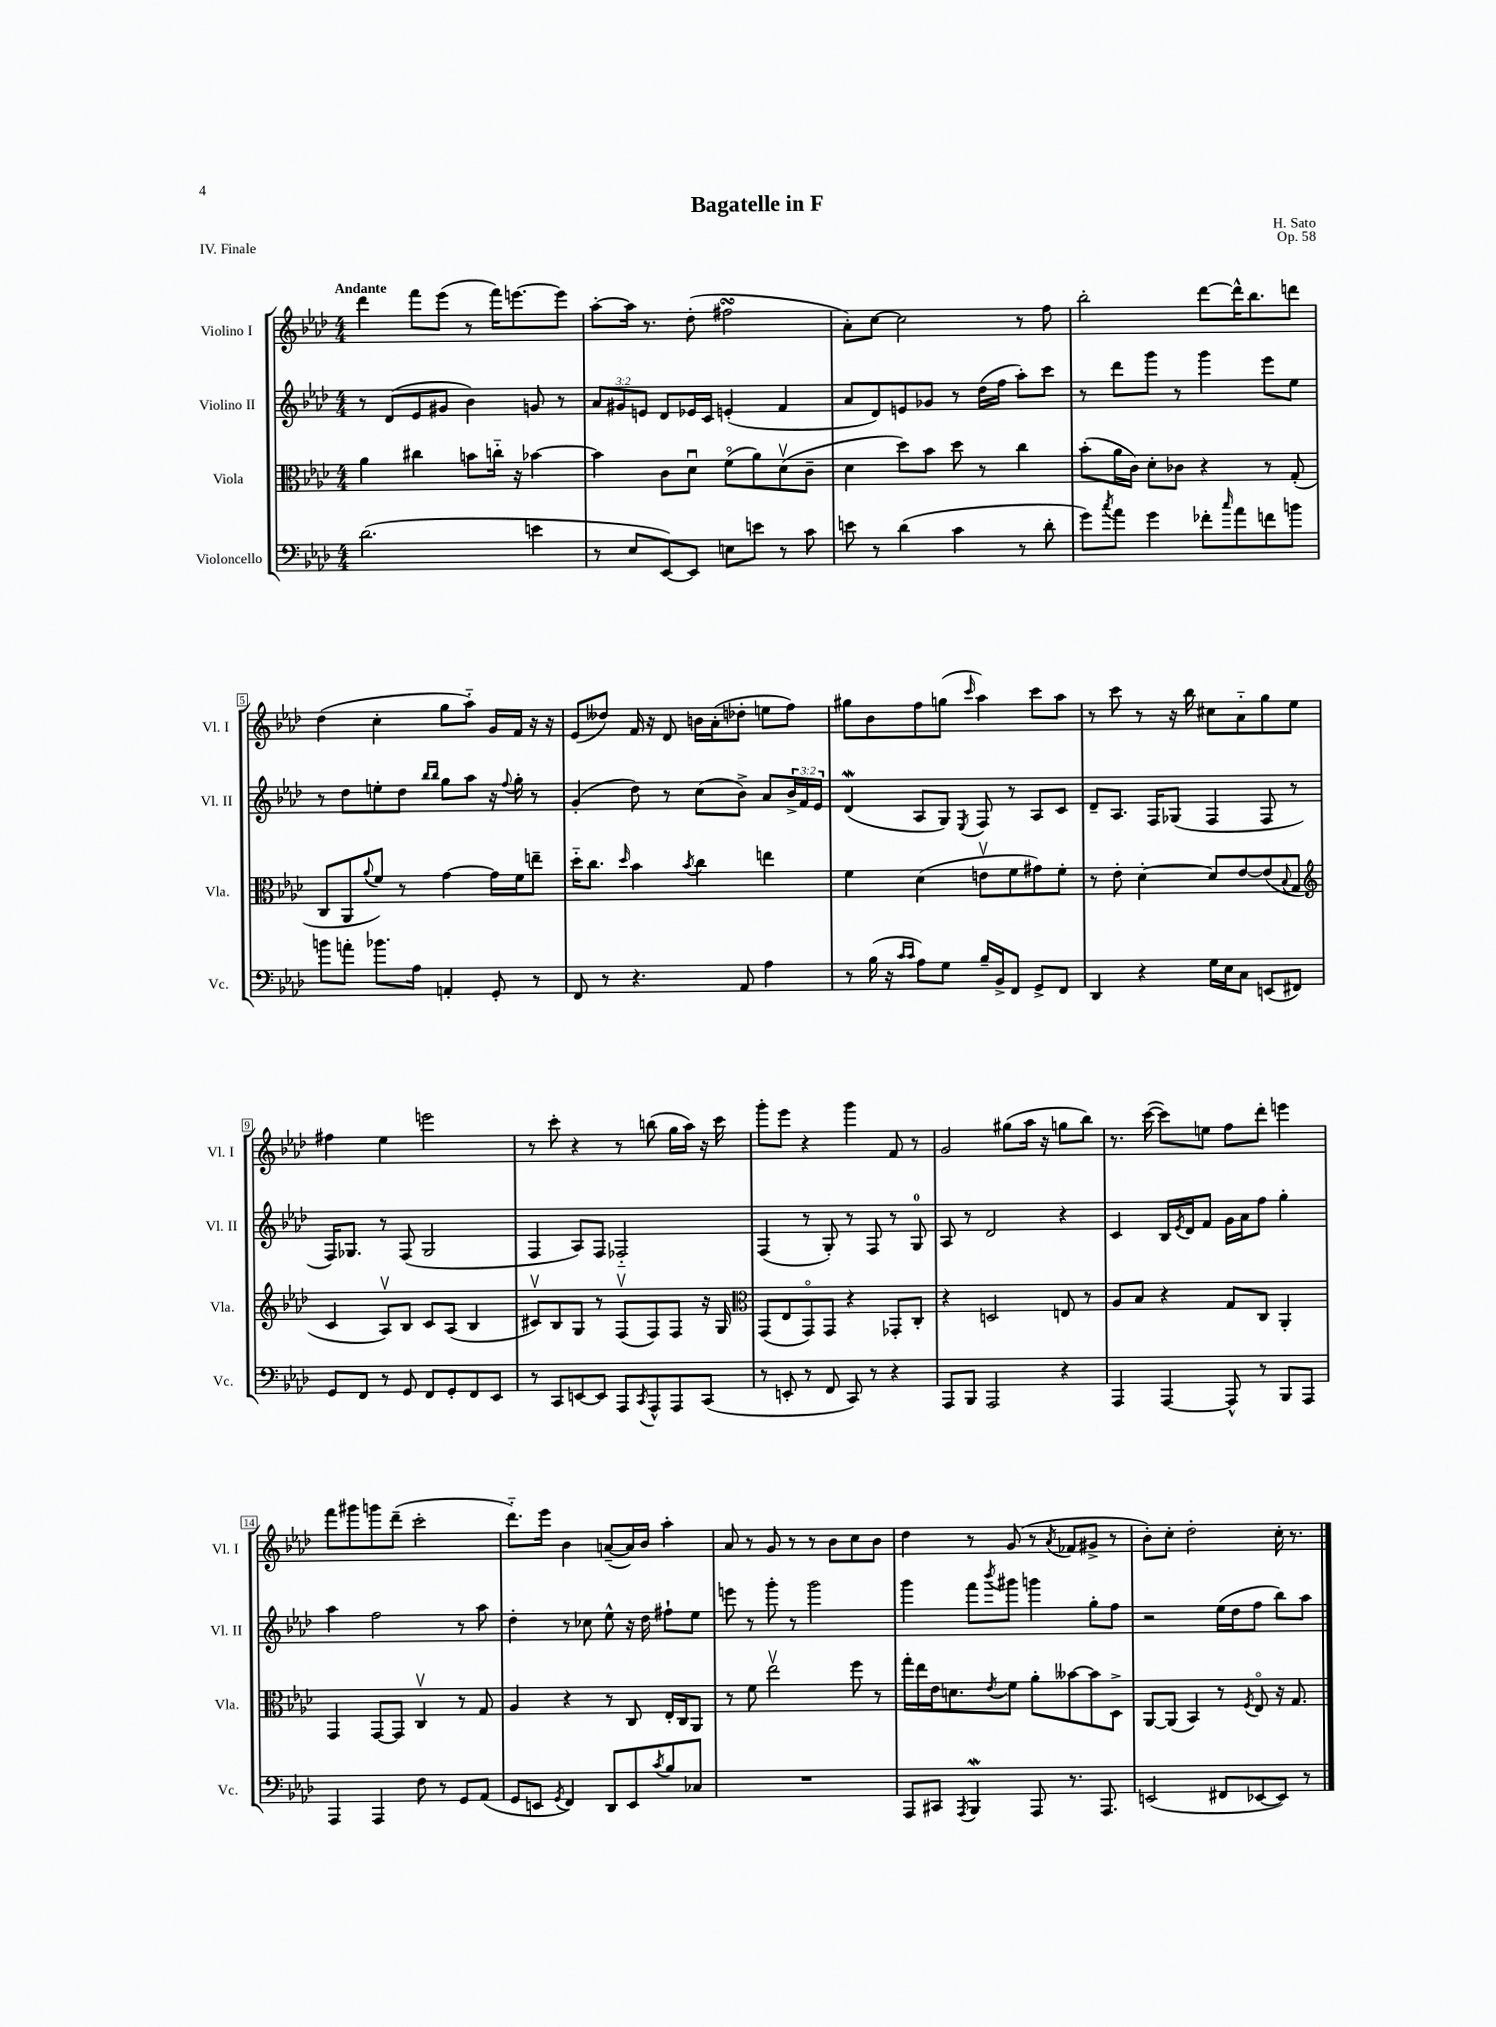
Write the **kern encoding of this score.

**kern	**kern	**kern	**kern
*part4	*part3	*part2	*part1
*staff4	*staff3	*staff2	*staff1
*I"Violoncello	*I"Viola	*I"Violino II	*I"Violino I
*I'Vc.	*I'Vla.	*I'Vl. II	*I'Vl. I
*clefF4	*clefC3	*clefG2	*clefG2
*k[b-e-a-d-]	*k[b-e-a-d-]	*k[b-e-a-d-]	*k[b-e-a-d-]
*M4/4	*M4/4	*M4/4	*M4/4
=1	=1	=1	=1
!	!	!	!LO:TX:a:B:t=Andante
(2.d-\	4a-\	8r	4ddd-\
.	.	(8d-/L	.
.	4cc#X\	8e-/	8fff\L
.	.	8g#X/J	(8eee-\J
.	8bn\L	4b-\)	8r
.	16ccn\Jk	.	16fff\KL)
.	16r	.	[8.eeen\
4en\	[4b-X\	8gn/	.
.	.	8r	8eee\J]
=2	=2	=2	=2
8r	4b-\]	12a-/L	[8aa-'\L
.	.	12g#X/	.
8E-/L	.	.	16aa-\Jk]
.	.	12en/J	.
.	.	.	8.r
[8EE-/)	8c\L	8d-/L	.
8EE-/J]	8d-u\J	16e-X/L	(8dd-'\
.	.	16c/JJ	.
8En\L	(8f\L	(4en'/	2ff#XsSsS\
8en\J	8a-\)	.	.
8r	(8d-v\	4f/	.
8c\	8c~\J	.	.
=3	=3	=3	=3
8en\	4d-\	8a-/L	8a-'\L)
8r	.	8d-/)	[8cc\J
(4d-\	8dd-\L)	8en/	2cc\]
.	8b-\J	8g-X/J	.
4c\	8dd-\	8r	.
.	8r	(16dd-\LL	.
.	.	16ff\JJ	.
8r	4cc\	8aa-'\L)	8r
8d-'\	.	8ccc\J	8ff\
=4	=4	=4	=4
8g\L)	(8b-'\L	8r	2bb-'\
8qcc/	.	.	.
8a-\J	16a-\L	8ddd-\L	.
.	16c\JJ)	.	.
4g\	8d-'\L	8ggg\J	.
.	8c-X\J	8r	.
8f-X'\L	4r	4ggg\	[8ddd-\L
16qqcc/	.	.	.
8a-\	.	.	16ddd-^^\K]
.	.	.	8.bb-\
8fn\	8r	8eee-\L	.
8bn\J	(8G'/	8ee-\J	8dddn\J
!!LO:LB:g=z
=5	=5	=5	=5
8bn\L	8C/L	8r	(4dd-\
8an'\J	8AA-/	8dd-\L	.
.	8qqa-/	.	.
8.b-X\L	8f/J)	8een'\	4cc'\
.	8r	8dd-\J	.
16A-\Jk	.	.	.
.	.	16qqbb-/LL	.
.	.	16qqbb-/JJ	.
4AAn'/	[4g\	8gg\L	8gg\L
.	.	8aa-\J	8aa-\J)
8GG'/	16g\LL]	16r	16g/LL
.	.	8qqff/	.
.	16f\J	16gg'\	16f/JJ
8r	8een~\J	8r	16r
.	.	.	16r
=6	=6	=6	=6
8FF/	16dd-\KL	(4g'/	(8e-/L
.	8.cc\J	.	.
8r	.	.	8dd--X/J)
.	16qqdd-/	.	.
4.r	4b-\	8dd-\)	16f/
.	.	.	16r
.	.	8r	8d-/
.	8qb-/	.	.
.	4cc\	(8cc\L	16bn\LL
.	.	.	(16a-'\J
8AA-/	.	8b-^\J)	8dd-X'\J
4A-\	4een\	8a-/L	8een\L
.	.	24b-^/L	8ff\J)
.	.	24f/	.
.	.	24e-/JJ	.
=7	=7	=7	=7
8r	4f\	(4d-w/	8gg#X\L
(16B-\	.	.	8b-\
16r	.	.	.
16qqc/LL	.	.	.
16qqc/JJ	.	.	.
8A-\L)	(4d-\	8A-/L	8ff\
8G\J	.	8G/J)	(8ggn\J
.	.	8qE-/	16qqccc/
16B-~/LL	8env\L	8F/	4aa-\)
16BB-^/J	.	.	.
8FF/J	8f\	8r	.
8GG^/L	8g#X\)	8A-/L	8ccc\L
8FF/J	8f'\J	8c/J	8aa-\J
=8	=8	=8	=8
4DD-/	8r	8d-~/L	8r
.	8e-'\	8.A-/J	8ccc\
4r	[4d-'\	.	8r
.	.	16F/KL	.
.	.	(8G-X/J	16r
.	.	.	16bb-\
16G\LL	8d-/L]	4F/	8cc#X\L
16E-\J	.	.	.
8C\J	[8e-/	.	8a-\
(8EEn/L	(8e-/]	8F/	8gg\
.	8qqB-/	.	.
8FF#X/J)	8G/J	8r	8ee-\J
!!LO:LB:g=z
=9	=9	=9	=9
*	*clefG2	*	*
8GG/L	4c/	16F/KL)	4ff#X\
.	.	8.G-X/J	.
8FF/J	.	.	.
8r	8A-v/L)	8r	4ee-\
8GG/	8B-/J	(8F/	.
8FF/L	8c/L	2G-/	2eeen\
8GG'/	(8A-/J	.	.
8FF/	4B-/	.	.
8EE-/J	.	.	.
=10	=10	=10	=10
8r	8c#Xv/L)	4F/	8r
8CC/L	8B-/	.	8ccc'\
[8EEn/	8G/J	8A-/L)	4r
8EE/J]	8r	8F/J	.
8AAA-/L	(8Fv/L	2F-X/	8r
8qCC/	.	.	.
8AAA-^^/	8F/)	.	(8bbn\
8AAA-/	8F/J	.	16gg\LL
.	.	.	16aa-\JJ)
(8CC/J	16r	.	16r
.	16G/	.	16ccc\
=11	=11	=11	=11
*	*clefC3	*	*
8r	(8GG/L	(4F/	8ggg'\L
8EEn'/	8E-/	.	8eee-\J
8r	8GG/)	8r	4r
8FF/	8GG/J	8G'/)	.
8CC/)	4r	8r	4ggg\
8r	.	8F/	.
4r	8GG-X'/L	8r	8f/
.	8C'/J	8G/	8r
=12	=12	=12	=12
8AAA-/L	4r	8A-/	2g/
8BBB-/J	.	8r	.
2AAA-/	2Dn/	2d-/	.
.	.	.	(8gg#X\L
.	.	.	16aa-\Jk
.	.	.	16r
4r	8En/	4r	8ggn\L
.	8r	.	8bb-\J)
=13	=13	=13	=13
4AAA-/	8A-/L	4c/	8.r
.	8B-/J	.	.
.	.	.	([16ccc\
[4AAA-/	4r	16B-/LL	8ccc\L])
.	.	8qe-/	.
.	.	16d-/J	.
.	.	8f/J	8een\J
8AAA-^^/]	8G/L	16g\LL	8ff\L
.	.	16a-\J	.
8r	8C/J	8ff\J	8ddd-'\J
8BBB-/L	4AA-'/	4gg'\	4eeen\
8AAA-/J	.	.	.
!!LO:LB:g=z
=14	=14	=14	=14
4AAA-/	4GG/	4aa-\	8fff\L
.	.	.	8ggg#X\
4AAA-/	[8GG/L	2ff\	8gggn\
.	8GG/J]	.	(8ddd-~\J
8F\	4Cv/	.	2ccc'\
8r	.	.	.
8GG/L	8r	8r	.
(8AA-/J	8G/	8aa-\	.
=15	=15	=15	=15
8GG/L	4A-/	4dd-'\	8.ddd-\L)
8EEn/J	.	.	.
.	.	.	16eee-\Jk
8qGG/	.	.	.
4FF/)	4r	8r	4b-\
.	.	8cc-X\	.
8DD-/L	8r	8ee-^^\	([8an~/L
8EE/	8C/	16r	16a/L])
.	.	16dd-\	16b-/JJ
8qc/	.	.	.
8B-/	16E-'/LL	8ff#X`\L	4aa-'\
.	16C/J	.	.
8C-X/J	8AA-/J	8ee-\J	.
=16	=16	=16	=16
1r	8r	8eeen\	8a-/
.	8f\	8r	8r
.	2ee-v\	8ggg'\	8g/
.	.	8r	8r
.	.	2ggg\	8r
.	.	.	8b-\L
.	8ff\	.	8cc\
.	8r	.	8b-\J
=17	=17	=17	=17
8AAA-/L	16gg'\LL	4ggg\	4dd-\
.	16ee-\	.	.
8CC#X/J	16e-\J	.	.
.	8.dn\	.	.
8qAAA-/	.	.	.
4BBB-W/	.	8fff\L	8r
.	8qe-/	8qbbb-/	.
.	8f\J	8ggg#X\J	(8g/
8AAA-/	8a-'\L	4gggn\	8r
.	.	.	8qa-/
8.r	[8b--X\	.	8f-X/L
.	8b--\]	8gg'\L	8g#X^/J
8.AAA-/	.	.	.
.	8D-^\J	8ff\J	8r
=18	=18	=18	=18
(2EEn/	[8AA-/L	2r	8b-'\L)
.	(8AA-/J]	.	8cc'\J
.	4BB-/)	.	2dd-'\
8FF#X/L	8r	(16ee-\LL	.
.	.	16dd-\J	.
.	8qF/	.	.
[8EE-X/	8E-/	8ff\J	.
8EE-/J])	16r	8bb-\L)	16cc'\
.	8.G/	.	8.r
8r	.	8aa-\J	.
==	==	==	==
*-	*-	*-	*-
